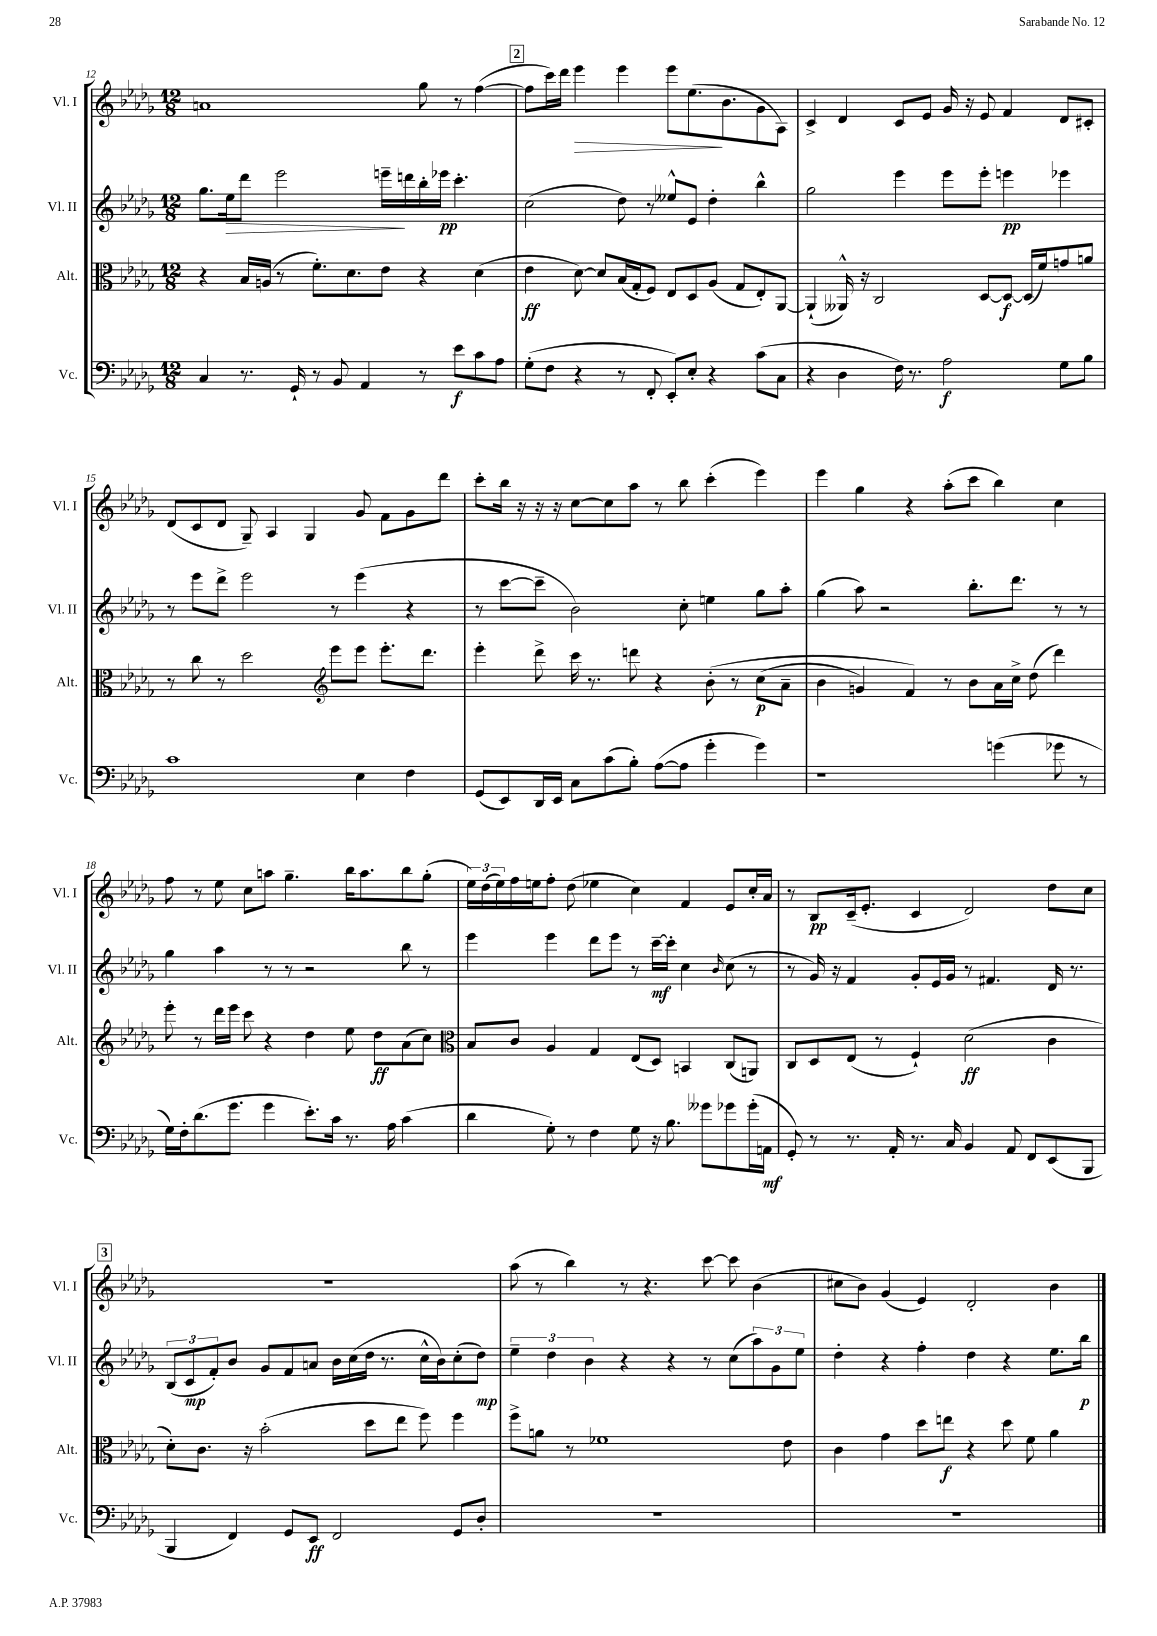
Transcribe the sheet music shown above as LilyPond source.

<<
\new StaffGroup <<
\new Staff = "s0" \with { instrumentName = "Vl. I" shortInstrumentName = "Vl. I" } {
    \clef treble \key des \major \numericTimeSignature \time 12/8
    a'1 ges''8 r8 f''4~( |
    \mark \markup { \box "2" } f''8 c'''16) des'''16 ees'''4\> ees'''4 ees'''8 ees''8.\!( bes'8. ges'8 aes8) |
    c'4-> des'4 c'8 ees'8 ges'16 r16 ees'8 f'4 des'8 cis'8-. |
    des'8( c'8 des'8 ges8--) aes4 ges4 ges'8 f'8 ges'8 des'''8 |
    c'''8-. bes''16 r16 r16 r16 c''8~ c''8 aes''8 r8 bes''8 c'''4-.( ees'''4) |
    ees'''4 ges''4 r4 aes''8-.( c'''8 bes''4) c''4 |
    f''8 r8 ees''8 c''8 a''8 ges''4.-- bes''16 a''8. bes''8 ges''8-.( |
    \tuplet 3/2 { ees''16) des''16( ees''16) } f''16 e''16 f''8-. des''8( ees''4 c''4) f'4 ees'8 c''16-. aes'16 |
    r8 bes8\pp c'16--( ees'8.-. c'4 des'2) des''8 c''8 |
    \mark \markup { \box "3" } R1. |
    aes''8( r8 bes''4) r8 r4. c'''8~ c'''8 bes'4( |
    cis''8 bes'8) ges'4( ees'4) des'2-. bes'4 \bar "|." |
}
\new Staff = "s1" \with { instrumentName = "Vl. II" shortInstrumentName = "Vl. II" } {
    \clef treble \key des \major \numericTimeSignature \time 12/8
    ges''8. ees''16\> des'''8 ees'''2 e'''16--\! d'''16 bes''16-. ees'''16\pp c'''4.-. |
    \mark \markup { \box "2" } c''2( des''8) r8 eeses''8-^ ees'8 des''4-. bes''4-^ |
    ges''2 ees'''4 ees'''8 ees'''8-. e'''4\pp ees'''4 |
    r8 ees'''8 des'''8-> ees'''2 r8 ees'''4( r4 |
    r8 c'''8~ c'''8-- bes'2) c''8-. e''4 ges''8 aes''8-. |
    ges''4( aes''8) r2 bes''8.-. des'''8. r8 r8 |
    ges''4 aes''4 r8 r8 r2 bes''8 r8 |
    ees'''4 ees'''4 des'''8 ees'''8 r8 c'''16~--\mf c'''16-. c''4 \grace { bes'16 } c''8( r8 |
    r8 ges'16) r16 f'4 ges'8-. ees'16 ges'16 r8 fis'4. des'16 r8. |
    \mark \markup { \box "3" } \tuplet 3/2 { bes8( c'8\mp f'8-.) } bes'8 ges'8 f'8 a'8 bes'16 c''16( des''16 r8. c''16-^ bes'16) c''8-.( des''8\mp) |
    \tuplet 3/2 { ees''4-- des''4 bes'4 } r4 r4 r8 c''8( \tuplet 3/2 { aes''8) ges'8 ees''8 } |
    des''4-. r4 f''4-. des''4 r4 ees''8. bes''16\p \bar "|." |
}
\new Staff = "s2" \with { instrumentName = "Alt." shortInstrumentName = "Alt." } {
    \clef alto \key des \major \numericTimeSignature \time 12/8
    r4 bes16 a16( r8 f'8.-.) des'8. ees'8 r4 des'4( |
    \mark \markup { \box "2" } ees'4\ff des'8~) des'8 bes16( ges16-. f8) ees8 des8 aes8( ges8 ees8-.) aes,8~ |
    aes,4-!( aeses,16-^) r16 c2 des8~ des8~\f des16( f'16) g'8 a'8 |
    r8 c''8 r8 des''2 \clef treble ees'''8 ees'''8 ees'''8.-. des'''8. |
    ees'''4-. des'''8-> c'''16 r8. d'''8 r4 bes'8-.\( r8 c''8\p( aes'8-- |
    bes'4 g'4) f'4\) r8 bes'8 aes'16 c''16-> des''8( des'''4) |
    ees'''8-. r8 des'''16 ees'''16 c'''8 r4 des''4 ees''8 des''8\ff aes'8( c''8) |
    \clef alto bes8 c'8 aes4 ges4 ees8( des8) b,4 c8( a,8) |
    c8 des8 ees8( r8 f4-!) des'2\ff( c'4 |
    \mark \markup { \box "3" } des'8-.) c'8. r16 bes'2-.( des''8 ees''8 f''8) f''4 |
    f''8-> a'8 r8 fes'1 ees'8 |
    c'4 ges'4 des''8 e''8\f r4 des''8 f'8 aes'4 \bar "|." |
}
\new Staff = "s3" \with { instrumentName = "Vc." shortInstrumentName = "Vc." } {
    \clef bass \key des \major \numericTimeSignature \time 12/8
    c4 r8. ges,16-! r8 bes,8 aes,4 r8 ees'8\f c'8 aes8 |
    \mark \markup { \box "2" } ges8-.( f8 r4 r8 f,8-. ees,8-.) ees8-. r4 c'8( c8 |
    r4 des4 f16) r8. aes2\f ges8 bes8 |
    c'1 ees4 f4 |
    ges,8( ees,8) des,16 ees,16 c8 c'8( bes8-.) aes8~( aes8 ges'4-. ges'4) |
    r1 g'4( ges'8 r8 |
    ges16) f16-. des'8.( ges'8. ges'4 ees'8.-.) c'16 r8. aes16 c'4( |
    des'4 ges8-.) r8 f4 ges8 r16 bes8. geses'8 ges'8 ges'16-.( a,16\mf |
    ges,8-.) r8 r8. aes,16-. r8. c16 bes,4 aes,8 f,8 ees,8( bes,,8 |
    \mark \markup { \box "3" } bes,,4 f,4) ges,8 ees,8\ff f,2 ges,8 des8-. |
    R1. |
    R1. \bar "|." |
}
>>
>>
\layout { \context { \Score currentBarNumber = #12 } }
